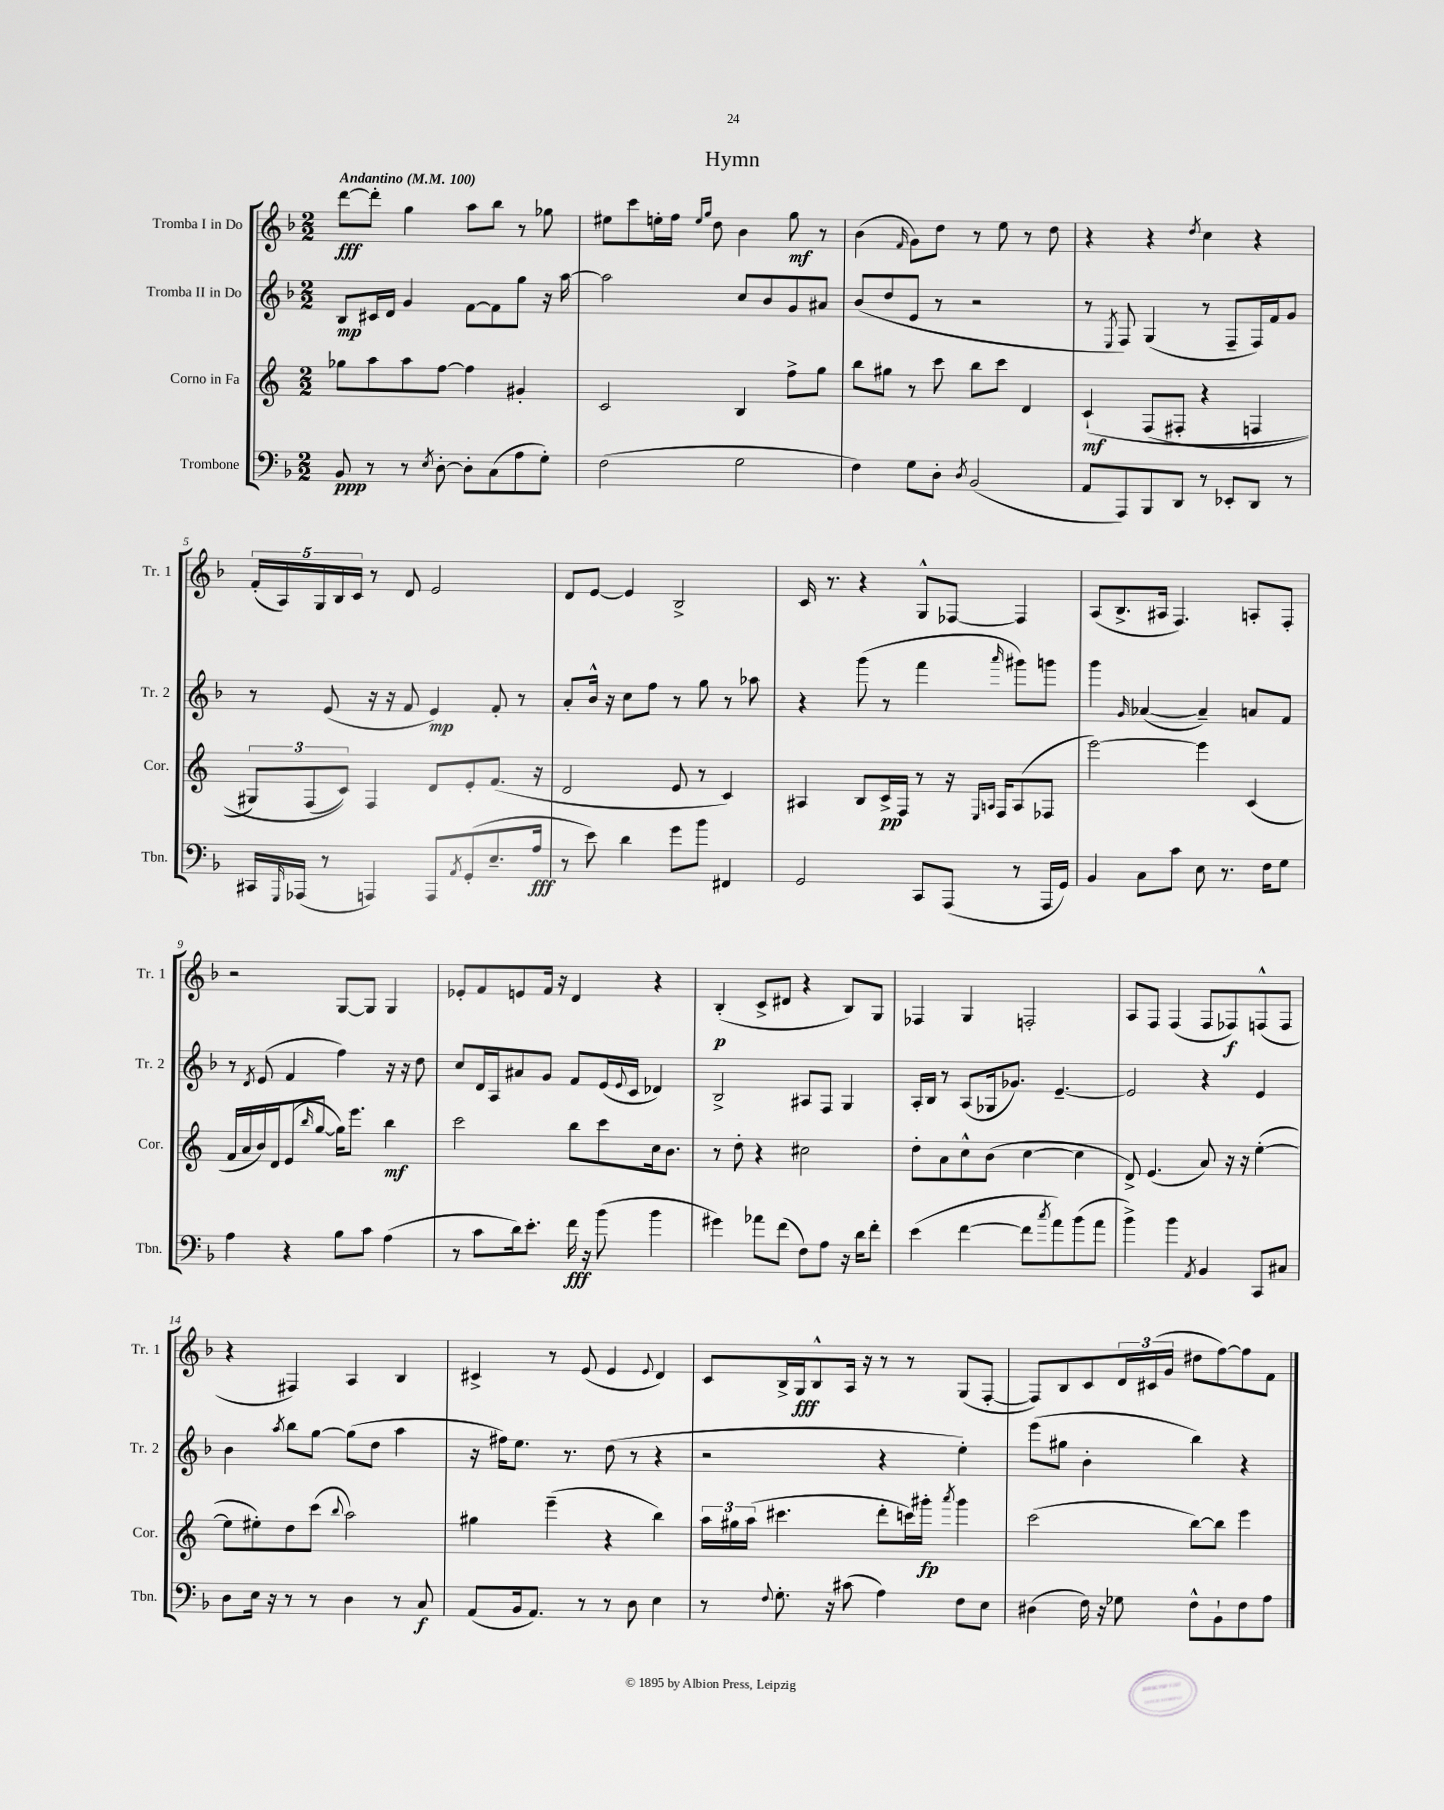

**kern	**kern	**kern	**kern
*staff4	*staff3	*staff2	*staff1
*clefF4	*clefG2	*clefG2	*clefG2
*k[b-]	*k[]	*k[b-]	*k[b-]
*M2/2	*M2/2	*M2/2	*M2/2
*MM100	*MM100	*MM100	*MM100
8BB-	8gg-	8B-	[8ddd
8r	8aa	16c#	8ddd']
.	.	16d	.
8r	8aa	4g	4gg
8qE	.	.	.
[8D'	[8ff	.	.
8D']	4ff]	[8f	8aa
(8C	.	8f]	8bb-
8A	4g#'	8gg	8r
8G')	.	16r	8gg-
.	.	[16aa	.
=	=	=	=
(2F	2c	2aa]	8ee#
.	.	.	8ccc
.	.	.	16ee'
.	.	.	16ff
.	.	.	16qqee
.	.	.	16qqgg
.	.	.	8dd
2G	4B	8cc	4b-
.	.	8b-	.
.	8ff^	8g	8gg
.	8gg	8a#	8r
=	=	=	=
4F)	8bb	(8b-	(4b-
.	8gg#	8dd	.
.	.	.	16qqf
8G	8r	8e	8g)
8D'	8ccc	8r	8dd
8qD	.	.	.
(2BB-	8bb	2r	8r
.	8ccc	.	8ee
.	4d	.	8r
.	.	.	8dd
=	=	=	=
8AA	&(4c`	8r	4r
.	.	8qE	.
8AAA)	.	8F)	.
8BBB-	(8F	(4G	4r
8DD	8F#'	.	.
.	.	.	8qdd
8r	4r	8r	4cc
8EE-'	.	8F~	.
8DD	4F	16F)	4r
.	.	16f	.
8r	.	8g	.
=	=	=	=
16CC#	12G#)	8r	(20f'
.	.	.	20A)
16qqGGG	.	.	.
(16AAA-	.	.	.
.	(12F	.	.
.	.	.	20G
8r	.	(8e	.
.	.	.	20B-
.	12c)&)	.	.
.	.	.	20c
4AAA)	4F	16r	8r
.	.	16r	.
.	.	8f	8d
8AAA	8d	4e)	2e
8qAA	.	.	.
(8GG'	8e'	.	.
8.E~	(8.f	8f'	.
.	.	8r	.
16A	16r	.	.
=	=	=	=
8r	2d	8a'	8d
8e)	.	16b-^^	[8e
.	.	16r	.
4d	.	8cc	4e]
.	.	8ff	.
8g	8e	8r	2B-^
8b-	8r	8gg	.
4FF#	4c)	8r	.
.	.	8aa-	.
=	=	=	=
2GG	4A#	4r	16c
.	.	.	8.r
.	8B	(8ggg	4r
.	16c^	8r	.
.	16F	.	.
8CC	8r	4fff	8G^^
(8AAA	16r	.	[8F-
.	16qqE	.	.
.	16qqA	.	.
.	16F	.	.
.	.	16qqaaa	.
8r	(8A	8ggg#)	4F-]
16AAA	8F-	8ggg	.
16GG)	.	.	.
=	=	=	=
4BB-	[2eee)	4ggg	(8A
.	.	.	8.B-^
.	.	16qqg	.
8C	.	([4a-	.
.	.	.	16A#
8c	.	.	4.F)
8E	4eee]	4a-~])	.
8.r	.	.	.
.	(4c	8a	8A'
16F	.	.	.
8G	.	8f	8F'
=	=	=	=
4A	16f	8r	2r
.	16a	.	.
.	.	8qd	.
.	16b)	(8e	.
.	16d	.	.
4r	(8e	4f	.
.	16qqbb	.	.
.	[8gg	.	.
8B-	16gg])	4ff)	[8G
.	8.eee	.	.
8c	.	.	8G]
(4A	4bb	16r	4G
.	.	16r	.
.	.	8dd	.
=	=	=	=
8r	2ccc	8cc	8e-'
8c	.	16d	8f
.	.	16A	.
16d)	.	8a#	8e
8.e'	.	.	.
.	.	8g	16f
.	.	.	16r
16f	8bb	8f	4d
16r	.	.	.
(8b-	8ccc	(16e	.
.	.	8qqe	.
.	.	16c	.
4b-	16cc	4d-)	4r
.	8.b	.	.
=	=	=	=
4g#)	8r	2B-^	(4B-'
.	8dd'	.	.
8a-	4r	.	8c^
(8f	.	.	8d#
8F)	2cc#	8A#	4r
8A	.	8F	.
16r	.	4G	8B-)
16d	.	.	.
8f'	.	.	8G
=	=	=	=
(4e	8dd'	16A'	4F-
.	.	16B-	.
.	8a	8r	.
[4f	8cc^^	(8A	4G
.	(8b	16G-	.
.	.	8.g-)	.
8f]	[4cc	.	2F'
8qcc	.	.	.
8a)	.	[4.e~	.
(8b-	4cc]	.	.
8a	.	.	.
=	=	=	=
4b-^)	8d^)	2e]	8A
.	(4.e	.	8F
4b-	.	.	(4F
8qAA	.	.	.
4BB-	8a)	4r	8F
.	16r	.	8F-)
.	16r	.	.
8CC	([4ee'	4e	(8F^^
8C#	.	.	8F
=	=	=	=
8D	8ee]	4b-	4r
16E	8ee#')	.	.
16r	.	.	.
.	.	8qaa	.
8r	8dd	8bb-	4F#)
8r	(8ccc	[8gg	.
.	8qqbb	.	.
4D	2aa)	(8gg]	4A
.	.	8dd	.
8r	.	4aa	4B-
8C	.	.	.
=	=	=	=
(8AA	4gg#	16r	4c#^
.	.	16ff#)	.
16BB-	.	8.ee	.
8.AA)	.	.	.
.	(4eee~	.	8r
.	.	8.r	.
8r	.	.	(8e
8r	4r	(8dd	4e
8D	.	8r	.
.	.	.	8qqe
4E	4bb)	4r	4d)
=	=	=	=
8r	24aa	2r	8c
.	24gg#	.	.
.	(24aa	.	.
8qqF	.	.	.
8.G'	4.ccc#	.	16B-^
.	.	.	16G
.	.	.	8B-^^
16r	.	.	.
(8c#	.	.	16A
.	.	.	16r
4A)	8ddd'	4r	8r
.	16ccc)	.	8r
.	16ggg#'	.	.
.	8qaaa	.	.
8F	4ggg#	4ee')	(8G
8E	.	.	[8F'
=	=	=	=
(4D#	(2ccc	(8eee	8F])
.	.	8gg#	8B-
16F)	.	4b-'	8c
16r	.	.	.
8G-	.	.	24d
.	.	.	(24c#
.	.	.	24g
8F^^	[8bb)	4bb-)	8dd#
8BB-`	8bb]	.	[8ff)
8F	4eee	4r	8ff]
8A	.	.	8f
==	==	==	==
*-	*-	*-	*-
